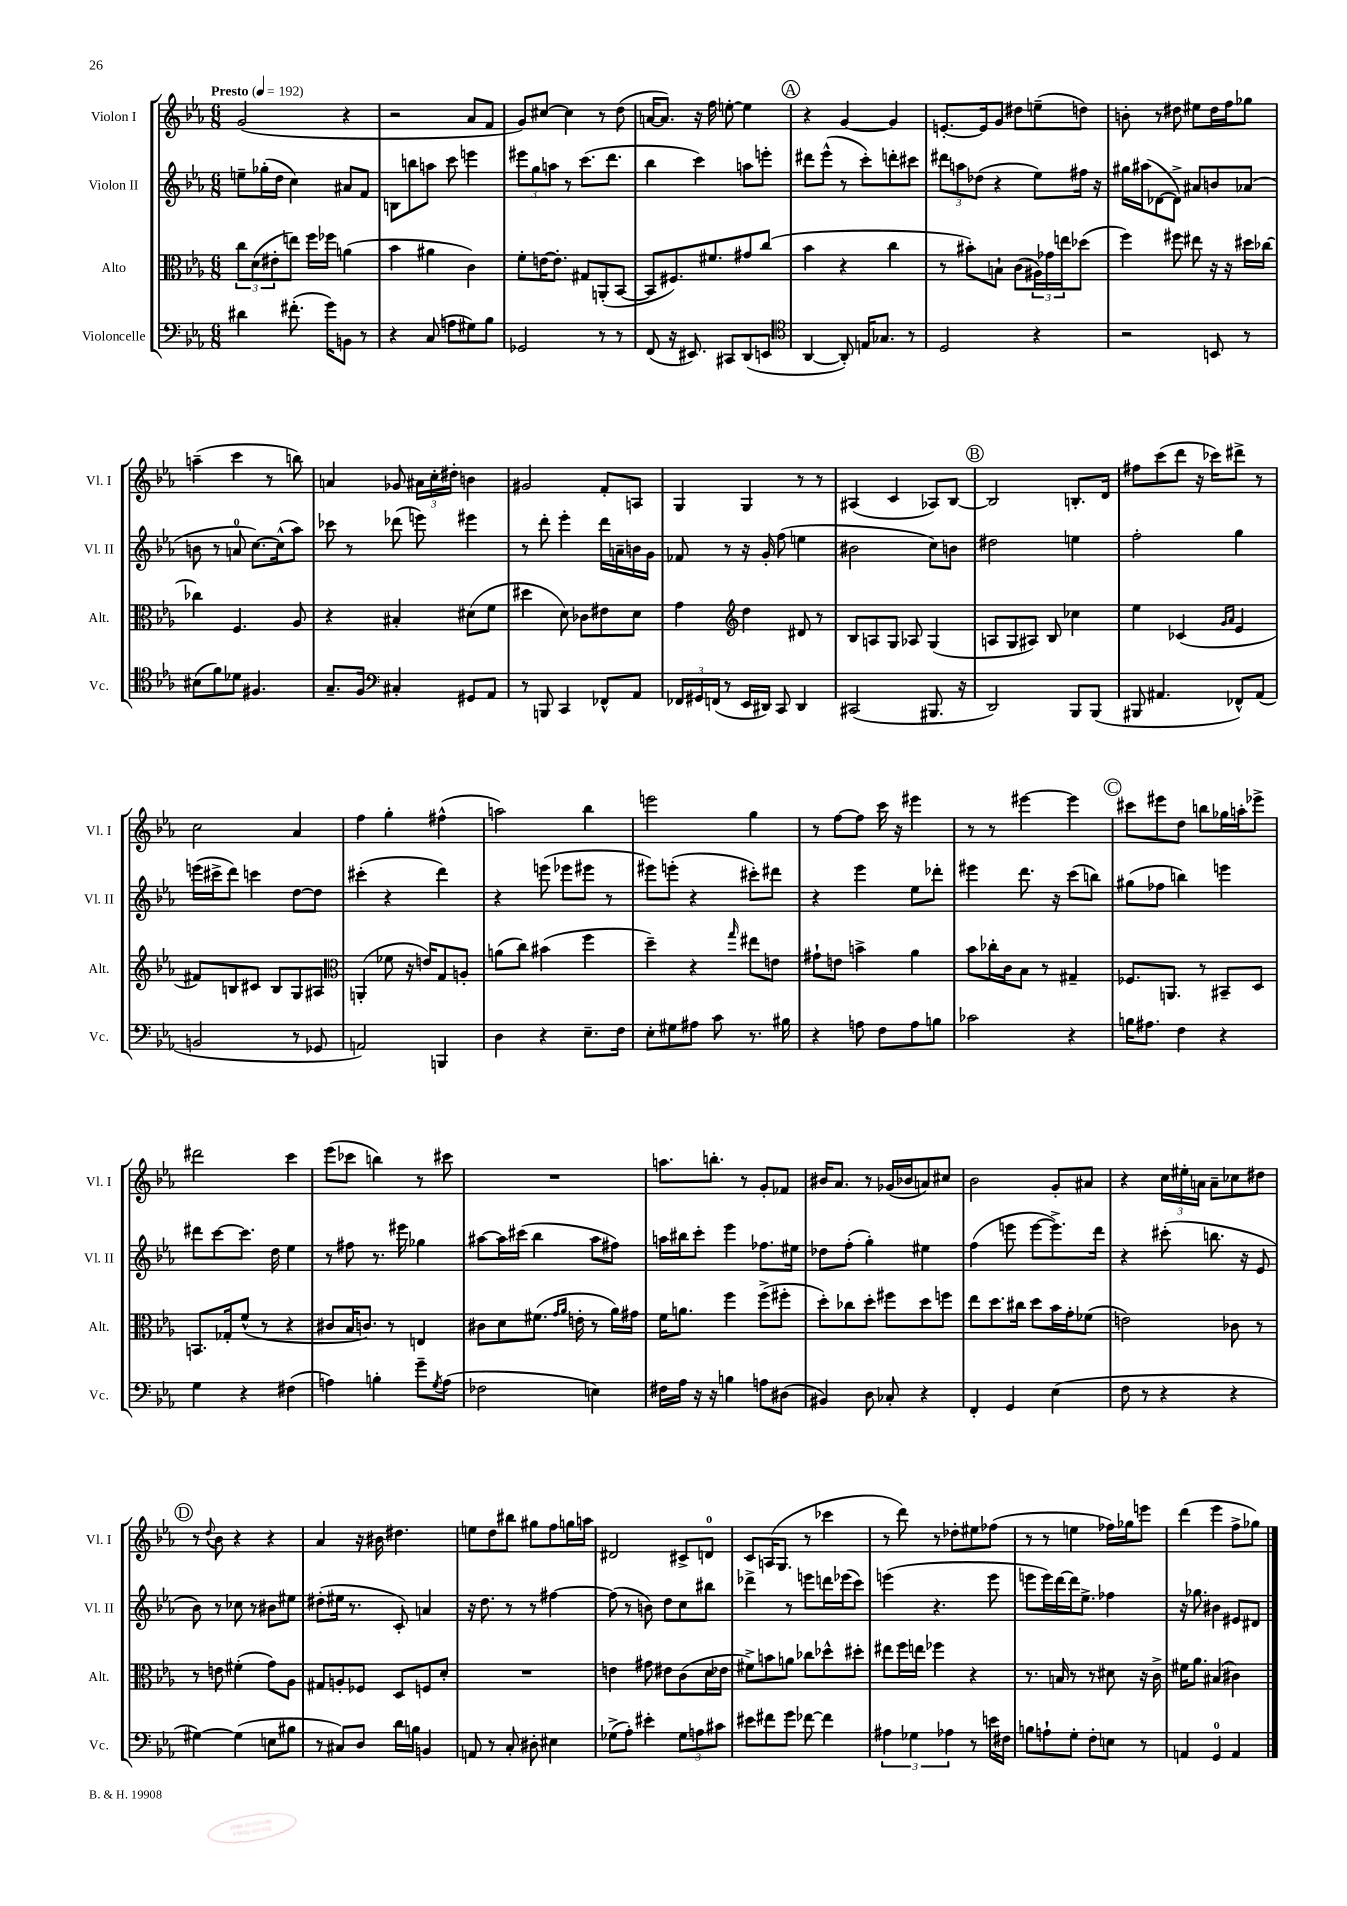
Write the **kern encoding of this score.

**kern	**kern	**kern	**kern
*part4	*part3	*part2	*part1
*staff4	*staff3	*staff2	*staff1
*I"Violoncelle	*I"Alto	*I"Violon II	*I"Violon I
*I'Vc.	*I'Alt.	*I'Vl. II	*I'Vl. I
*clefF4	*clefC3	*clefG2	*clefG2
*k[b-e-a-]	*k[b-e-a-]	*k[b-e-a-]	*k[b-e-a-]
*M6/8	*M6/8	*M6/8	*M6/8
*MM192	*MM192	*MM192	*MM192
=1	=1	=1	=1
!	!	!	!LO:TX:a:B:t=Presto
4d#X\	12cc\L	8een~\L	(2g/
.	(12d\	.	.
.	.	(16gg-X'\L	.
.	12e#X'\	.	.
.	.	16dd\JJ	.
(8.f#X'\	8een\J)	4cc\)	.
.	16ff\LL	.	.
16g\KL)	16ff-X\JJ	.	.
8BBn\J	(4an\	8a#X/L	4r
8r	.	8f/J	.
=2	=2	=2	=2
4r	4b-\	8Bn\L	2r
.	.	8bbn\	.
(8C/	4a#X\	8aan\J	.
8An\L	.	8ccc\	.
8G#X\)	4c\)	4eeen\	8a-/L
8B-\J	.	.	8f/J
=3	=3	=3	=3
2GG-X/	8f'\L	12eee#X\L	8g/L)
.	.	12gg\	.
.	[16en\K	.	[8cc#X/J
.	.	12aan\J	.
.	8.e'\J]	.	.
.	.	8r	4cc#\]
.	8G#X/L	(8.ccc\L	.
8r	(8AAn'/	.	8r
.	.	8.ddd\J	.
8r	[8BB-/J	.	(8dd\
=4	=4	=4	=4
(8FF/	8BB-/L]	4bb-\	[16an/KL
.	.	.	8.a/J])
16r	8.F#X/)	.	.
8.EE#X/)	.	.	.
.	.	4ccc\)	16r
.	8.f#X/	.	16ff\
8CC#X/L	.	.	[8een'\
(8DD/	8g#X/	8aan\L	4ee\]
8EEn/J	(8cc/J	8eeen'\J	.
!!LO:REH:place=s1:t=A
=5	=5	=5	=5
*clefC4	*	*	*
[4AA-/	4b-\	8ddd#X\L	4r
.	.	(8eee-^^\J	.
8AA-'/])	4r	8r	[4g/
16En/KL	.	8ccc'\L)	.
8.G-X/J	.	.	.
.	4cc\	8dddn'\	4g/]
8r	.	8ccc#X\J	.
=6	=6	=6	=6
2D/	8r	12ddd#X\L	[8.en'/L
.	.	12aan\	.
.	8b#X'\L)	.	.
.	.	(12dd-X\J	.
.	.	.	16e/k]
.	8Bn`\J	4r	8g/J
.	(8c\L	.	8dd#X\L
4r	24A#X\L)	8ee-\L)	(8een~\
.	24g-X\	.	.
.	24een\J	.	.
.	(8dd-X\J	16ff#X\Jk	8ddn\J)
.	.	16r	.
=7	=7	=7	=7
2r	4ff\)	16gg#X\LL	8bn'\
.	.	(16aa#X\J	.
.	.	[8d-X\	8r
.	8ff#X\	8d-^\J])	8dd#X\
.	8ee#X\	8a#X/L	8ee#X\L
8BBn/	16r	8bn/	16dd#\L
.	16r	.	16ff\J
8r	16dd#X\LL	(8a-X/J	8gg-X\J
.	[16cc-X\JJ	.	.
!!LO:LB:g=z
=8	=8	=8	=8
(8B#X\L	4cc-X\]	8bn\	(4aan~\
8f\)	.	8r	.
8d-X\J	4.F/	8an/	4ccc\
4.F#X/	.	[8.cc\L)	.
.	.	.	8r
.	.	(16cc^^\k]	.
.	8A-/	8aa-\J)	8bbn\)
=9	=9	=9	=9
8.G~/L	4r	8ccc-X\	4an/
.	.	8r	.
16F/Jk	.	.	.
*clefF4	*	*	*
4C#X'/	4B#X'/	(8ddd-X\	8g-X/
.	.	8eeen\)	24a#X\LL
.	.	.	24cc'\
.	.	.	24dd#X'\JJ
8GG#X/L	(8d#X\L	4eee#X\	4bn\
8AA-/J	8f\J	.	.
=10	=10	=10	=10
8r	4dd#X\	8r	2g#X/
8BBBn/	.	8ddd'\	.
4CC/	8d\)	4eee-'\	.
.	8c-X\L	.	.
8FF-X^^/L	8e#X\	16ddd\LL	8f'/L
.	.	16an~\	.
8AA-/J	8d\J	16bn\	8An/J
.	.	16g\JJ	.
=11	=11	=11	=11
24FF-X/LL	4g\	8f-X/	4G/
24GG#X/	.	.	.
(24FFn/JJ	.	.	.
8r	.	8r	.
*	*clefG2	*	*
16EE-/LL	4dd\	16r	4G/
16DD#X/JJ)	.	16g'/	.
8CC/	.	(8ff\	.
4DD#/	8d#X/	4een\	8r
.	8r	.	8r
=12	=12	=12	=12
(2CC#X/	8B-/L	2b#X\	(4A#X/
.	8An/	.	.
.	8G/J	.	4c/
.	8A-X/	.	.
8.BBB#X/	(4G/	8cc\L)	8A-X/L)
.	.	8bn\J	[8B-/J
16r	.	.	.
!!LO:REH:place=s1:t=B
=13	=13	=13	=13
2DD/)	8An/L	2dd#X\	2B-/]
.	8G/	.	.
.	8A#X/J)	.	.
.	8B-/	.	.
8BBB-/L	4cc-X\	4een\	8.Bn'/L
(8BBB-/J	.	.	.
.	.	.	16d/Jk
=14	=14	=14	=14
8BBB#X/	4ee-\	2ff'\	8ff#X\L
4.AA#X/	.	.	(8ccc\
.	(4c-X/	.	8ddd\J
.	.	.	16r
.	.	.	16ccc-X\KL)
.	16qqg/LL	.	.
.	16qqa-/JJ	.	.
8FF-X^^/L)	4e-/	4gg\	8ddd#X^\J
(8AA#/J	.	.	8r
!!LO:LB:g=z
=15	=15	=15	=15
2BBn/	8f#X/L)	(16eeen\LL	2cc\
.	.	16ccc#X^\J	.
.	8Bn/	8ddd\J)	.
.	8c#X/J	4cccn\	.
.	8B/L	.	.
8r	8G/	[8dd\L	4a-/
8GG-X/	8A#X/J	8dd\J]	.
=16	=16	=16	=16
*	*clefC3	*	*
2AAn/)	(4AAn'/	(4ccc#X'\	4ff\
.	8f-X\	4r	4gg'\
.	16r	.	.
.	16en/KL)	.	.
4BBBn/	8G/	4ddd\)	(4ff#X^^\
.	8An'/J	.	.
=17	=17	=17	=17
4D\	(8an\L	4r	2aan\)
.	8cc\J)	.	.
4r	(4b#X\	(8eeen\	.
.	.	8eee-X\L	.
8.E-~\L	4ff\	8eee#X\J	4bb-\
.	.	8r	.
16F\Jk	.	.	.
=18	=18	=18	=18
8E-'\L	4dd~\)	8eee#X\L)	2eeen\
8G#X\	.	(8eeen'\J	.
8A#X\J	4r	4r	.
8c\	.	.	.
.	16qqgg/	.	.
8.r	8ee#X\L	8ccc#X'\L)	4gg\
.	8en\J	8ddd#X\J	.
16B#X\	.	.	.
=19	=19	=19	=19
4r	8g#X`\L	4r	8r
.	8en\J	.	[8ff\L
8An\	4bn^\	4eee-\	8ff\J]
8F\L	.	.	16ccc\
.	.	.	16r
8A\	4a-\	8ee-\L	4eee#X\
8Bn\J	.	8ddd-X'\J	.
=20	=20	=20	=20
2c-X\	8b-\L	4eee#X\	8r
.	16cc-X'\L	.	8r
.	16c\J	.	.
.	8B-\J	8.ddd\	[4eee#X\
.	8r	.	.
.	.	16r	.
4r	4G#X~/	(8ccc\L	4eee#\]
.	.	8bbn\J)	.
!!LO:REH:place=s1:t=C
=21	=21	=21	=21
16Bn\KL	8.F-X/L	(8gg#X\L	8ccc#X\L
8.A#X\J	.	.	.
.	.	8ff-X\J	8eee#X\
.	8.AAn/J	.	.
4F\	.	4bbn\)	8dd\J
.	8r	.	8bbn\L
4r	8BB#X~/L	4eeen\	16gg-X\L
.	.	.	16aan'\J
.	8D/J	.	8eee-X^\J
!!LO:LB:g=z
=22	=22	=22	=22
4G\	8.BBn/L	8ddd#X\L	2ddd#X\
.	.	[8ccc\	.
.	16G-X'/k	.	.
4r	(8f^^/J	8.ccc\J]	.
.	8r	.	.
.	.	16dd\	.
(4F#X\	4r	4ee-\	4ccc\
=23	=23	=23	=23
4An\)	8c#X/L	8r	(8eee-\L
.	16B-/K	8ff#X\	8ccc-X\J
.	8.cn/J)	.	.
4Bn'\	.	8.r	4bbn\)
.	8r	.	.
.	.	16eee#X\	.
8g~\L	4En/	4gg-X\	8r
8qG/	.	.	.
(8A\J	.	.	8ccc#X\
=24	=24	=24	=24
2F-X\	8c#X\L	[8aa#X\L	2.r
.	8d\	16aa#\L]	.
.	.	(16ccc#X\JJ	.
.	(8.f#X\J	4bb-\	.
.	16qqg/LL	.	.
.	16qqa-/JJ	.	.
.	16en'\	.	.
4En\)	8r	8aa#\L	.
.	16a-\LL)	8ff#X\J)	.
.	16g#X\JJ	.	.
=25	=25	=25	=25
16F#X\LL	16f\KL	16aan\LL	8.aan\L
16A-\JJ	8.an\J	16bb#X\J	.
16r	.	8ccc'\J	.
16r	.	.	8.bbn'\J
4Bn\	4ff\	4eee-\	.
.	.	.	8r
8An\L	(8ff^\L	8.ff-X\L	8g'/L
(8D#X\J	8ff#X'\J	.	8f-X/J
.	.	16ee#X\Jk	.
=26	=26	=26	=26
4BB#X/)	8dd'\L)	8dd-X\L	16b#X/KL
.	.	.	8.a-/J
.	8cc-X\	(8ff'\J	.
8D\	8dd'\J	4gg'\)	8r
8C-X'/	8ff#X\L	.	(16g-X/LL
.	.	.	16b-X/J
4r	8dd\	4ee#X\	8an/)
.	8ffn\J	.	8cc#X/J
=27	=27	=27	=27
4FF'/	8ee-\L	(4ff\	2b-\
.	8.dd\	.	.
4GG/	.	8eeen\	.
.	16cc#X\Jk	.	.
.	8dd\L	[8eee\L	.
(4E-\	16b-\L	8.eee^\])	8g'/L
.	16g'\J	.	.
.	(8f-X\J	.	8a#X/J
.	.	16ddd\Jk	.
=28	=28	=28	=28
8F\	2en\)	4r	4r
8r	.	.	.
4r	.	(8ccc#X'\	24cc\LL
.	.	.	24ee#X'\
.	.	.	24an\JJ
.	.	8.bbn\	8a~\L
4r	8c-X\	.	8cc-X\
.	.	16r	.
.	8r	8e-/	8dd#X\J
!!LO:LB:g=z
!!LO:REH:place=s1:t=D
=29	=29	=29	=29
[4G#X\)	8r	8b-\)	8r
.	.	.	8qqdd/
.	8en\	8r	8b-\
(4G#\]	(4f#X'\	8cc-X\	4r
.	.	8r	.
8En\L	8g\L)	8b#X\L	4r
8B#X\J	8A-\J	8ee#X\J	.
=30	=30	=30	=30
8r	8G#X/L	(8dd#X'\L	4a-/
8C#X/L)	8An'/	16ee#X\Jk	.
.	.	8.r	.
8D/J	8F-X/J	.	16r
.	.	.	16b#X\
16d\LL	8D/L	8c'/)	4.dd#X\
16Bn\JJ	.	.	.
4BBn/	8Fn/	4an/	.
.	8d'/J	.	.
=31	=31	=31	=31
8AAn/	2.r	16r	8een\L
.	.	8.dd\	.
8r	.	.	8dd\
8C'/	.	8r	8bb#X\J
8D#X'\	.	8r	8gg#X\L
4E#X\	.	[4ff#X\	8ff\
.	.	.	16ggn\L
.	.	.	16aan\JJ
=32	=32	=32	=32
(8G-X^\L	4en\	(8ff#\]	2d#X/
8A-'\J)	.	8r	.
4e#X'\	8g#X\	8bn\)	.
.	8e#X\L	8dd\L	.
12G-\L	(8c\	8cc\	8c#X^/L
12An\	.	.	.
.	16d\L	8bb#X\J	8dn/J
12c#X\J	.	.	.
.	16e-X\JJ	.	.
=33	=33	=33	=33
8e#X\L	8f#X^\L)	4ddd-X^\	8c/L
8f#X\	8bn\	.	(16An/K
.	.	.	8.G/J
8g\J	8an\J	8r	.
[8f-X\	8cc-X\L	8eeen\L	8r
4f-\]	8dd-X^^\	16dddn\L	4ccc-X\
.	.	(16eee-X\J	.
.	8dd#X'\J	8ccc\J)	.
=34	=34	=34	=34
6A#X\	8ee#X\L	(4eeen\	8r
.	16ff\L	.	8ddd\)
6G-X\	.	.	.
.	16een\JJ	.	.
.	4ff-X\	4.r	8r
6A-X\	.	.	.
.	.	.	8dd-X'\L
8r	4r	.	8ee#X\
16en\LL	.	8eee\	(8ff-X\J
16F#X\JJ	.	.	.
=35	=35	=35	=35
8Bn\L	8.r	8eeen\L	8r
8An`\	.	16eee\L)	8r
.	16Bn/	[16ddd\	.
8G'\J	8r	16ddd\J]	4een\
.	.	8.ee-^\J	.
8F'\L	8r	.	.
8En\J	8d#X\	4ff-X\	16ff-X\LL)
.	.	.	16gg-X\J
8r	16r	.	8eeen\J
.	16c^\	.	.
=36	=36	=36	=36
4AAn/	16f#X\KL	16r	(4ddd\
.	8.a-\J	8.gg-X\	.
4GG/	(4B#X/	4b#X\	4eee-\
4AA/	4c#X\)	8e#X/L	8ff^\L
.	.	8d#X/J	8gg-X\J)
==	==	==	==
*-	*-	*-	*-
